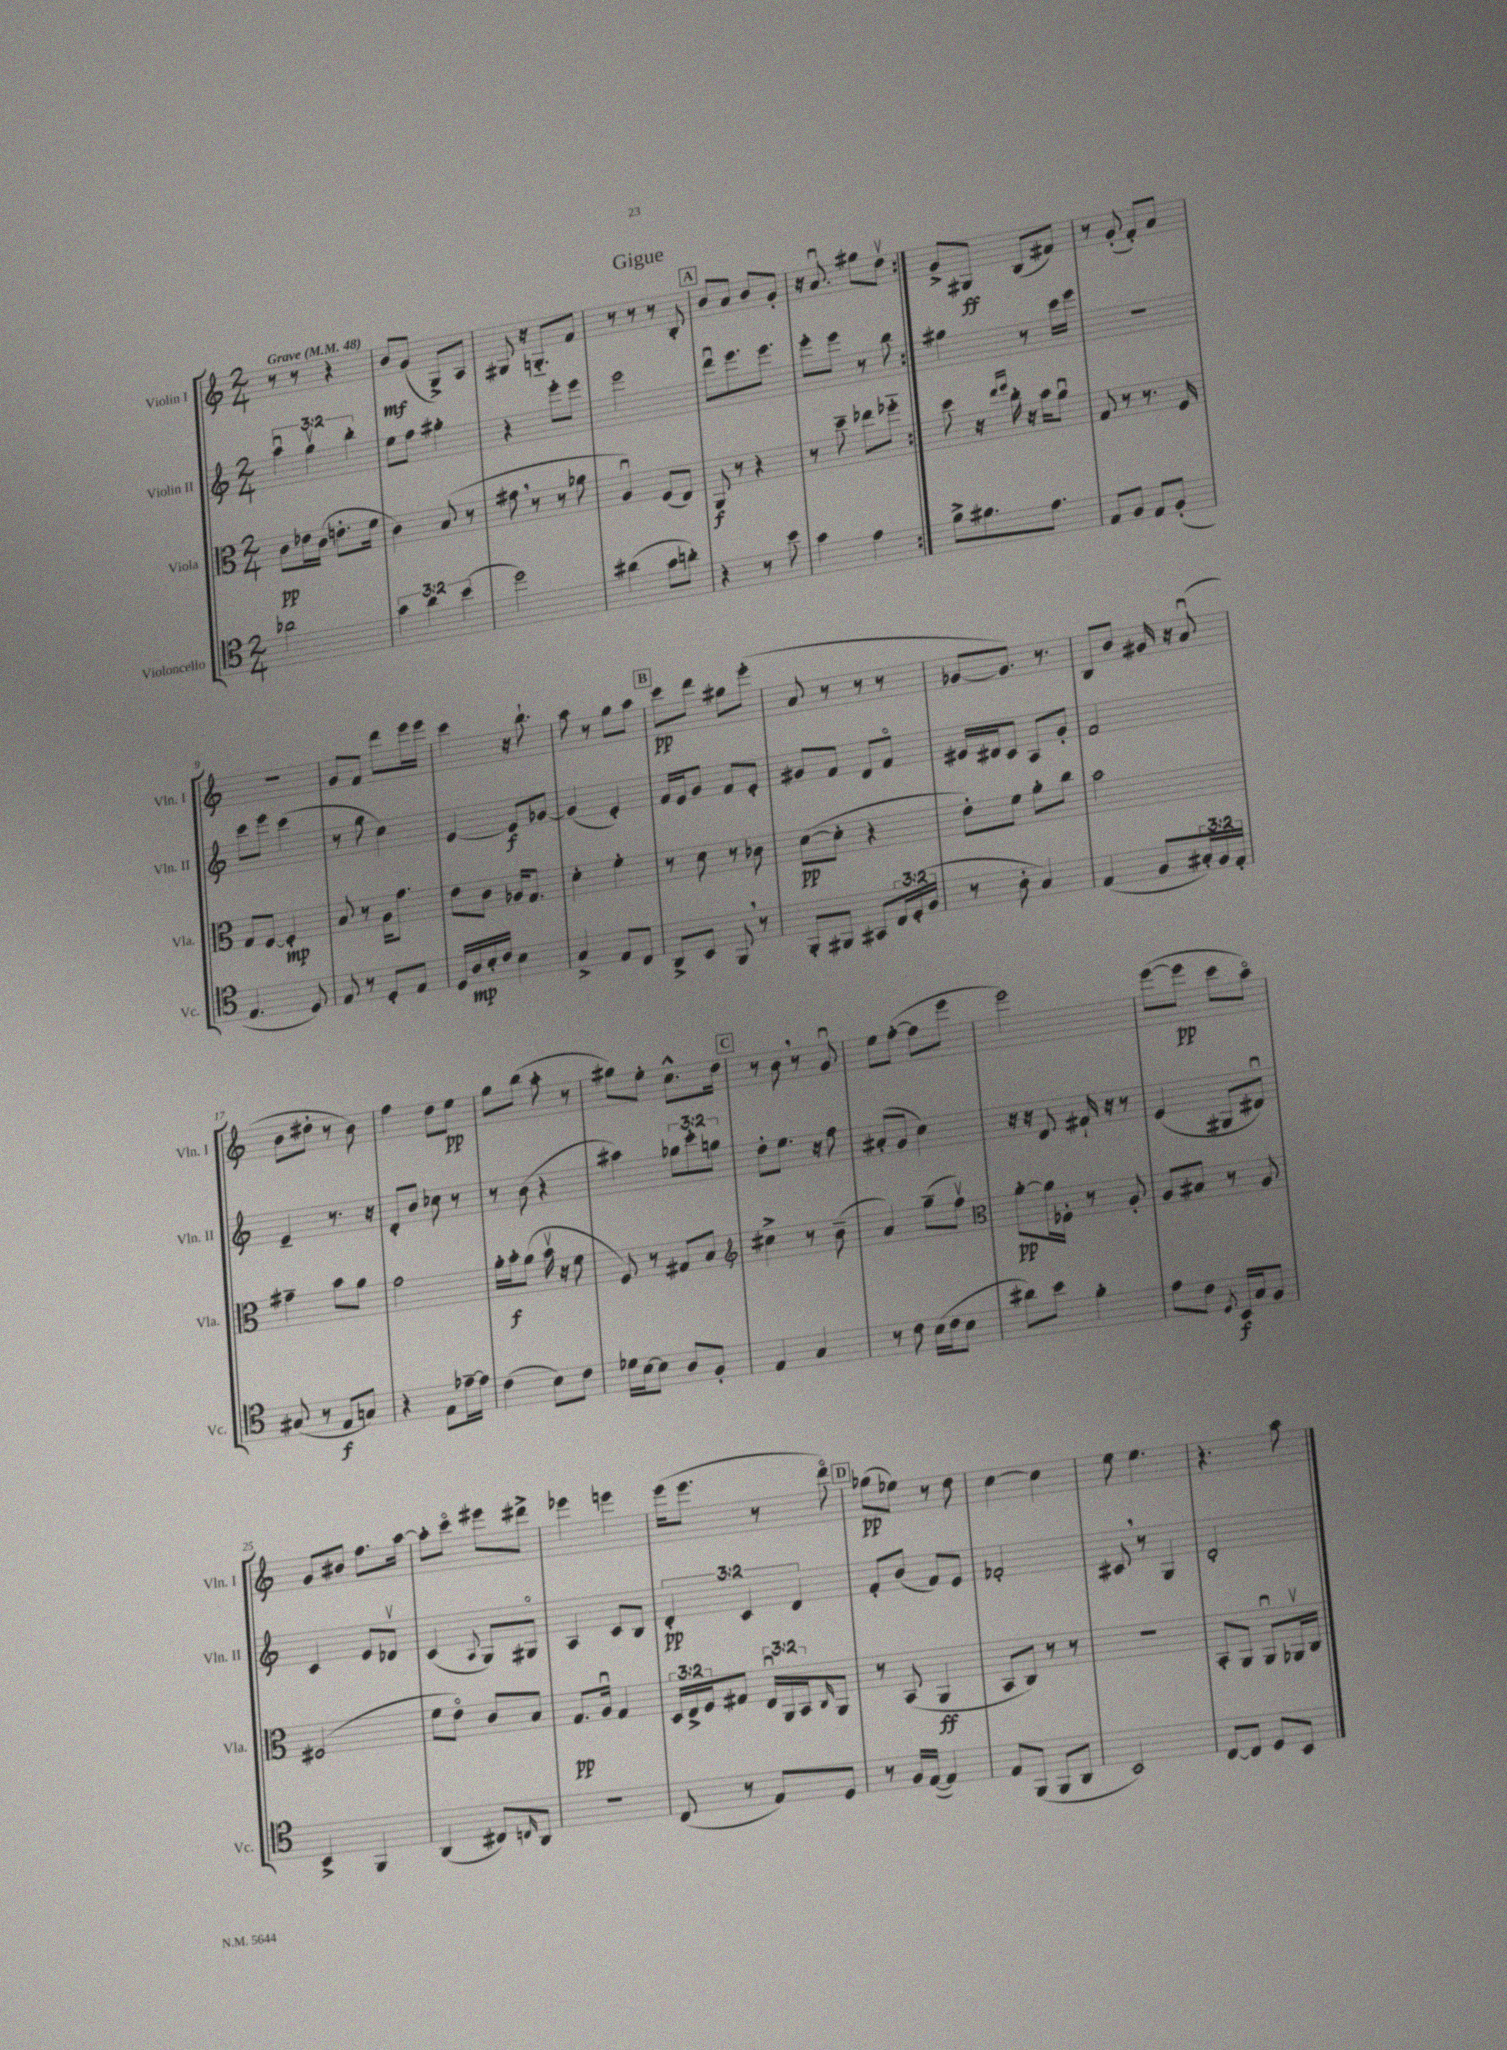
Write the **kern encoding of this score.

**kern	**kern	**kern	**kern
*staff4	*staff3	*staff2	*staff1
*clefC4	*clefC3	*clefG2	*clefG2
*k[]	*k[]	*k[]	*k[]
*M2/4	*M2/4	*M2/4	*M2/4
*MM48	*MM48	*MM48	*MM48
2a-	8c	6aau	8r
.	16e-	.	8r
.	.	6ggv	.
.	(16c	.	.
.	8.e'	.	4r
.	.	6bb'	.
.	16f	.	.
=	=	=	=
6g	4c)	8ee	8b
.	.	8ff	(8g
6a	.	.	.
.	(8B	4gg#'	8G^)
(6b	.	.	.
.	8r	.	8A
=	=	=	=
2dd)	8g#	4r	8G#
.	8r	.	16r
.	.	.	8.G'~
.	8r	8eee'	.
.	8a-	8eee	8f
=	=	=	=
(4a#	4Au)	2eee	8r
.	.	.	8r
8g	(8F	.	8r
8a')	8E)	.	8B'
=	=	=	=
4r	8AA	8dddu	8b
.	8r	8.eee	8a
8r	4r	.	8b
.	.	8.eee	.
8b	.	.	8g'
=	=	=	=
4g	8r	8eee'	16r
.	.	.	8.au
.	8dd~	8eee	.
4e	8ee-	8r	8gg#
.	8ff-'~	8bb	8ddv
=:|!	=:|!	=:|!	=:|!
8f^	8dd	4gg#	8g^
8.f#	16r	.	8G#
.	16qqee	.	.
.	16qqff	.	.
.	16cc'	.	.
.	16r	8r	(8B
8.e	16b	.	.
.	8au	16ccc	8f#)
.	.	16eee	.
=	=	=	=
8E	8G	2r	8r
8F	8r	.	(8g'
8E	8.r	.	8f')
(8F'	.	.	8a
.	16F	.	.
=	=	=	=
4.E	8G	8ccc	2r
.	[8F	8eee	.
.	4F']	(4ccc	.
8D)	.	.	.
=	=	=	=
8E	8B	8r	8g
8r	8r	8gg	8f
8D'	16A	4cc)	8ddd
.	8.g	.	.
8E	.	.	16eee
.	.	.	16eee
=	=	=	=
16D	8e	[4e	4ccc
16A	.	.	.
16B'	8c	.	.
16c	.	.	.
4B	16A-	8e]	16r
.	8.G	.	8.bb`
.	.	[8g-	.
=	=	=	=
4G^	4d'	(4g-]	8aa
.	.	.	8r
8E	4f'	4e')	8gg
8C	.	.	8aa
=	=	=	=
8AA^	8r	16f	8ccc
.	.	16e	.
8BB	8d	8g	8ddd
8FF	8r	8f	8gg#
8r	8c-	8e'	(8eee'
=	=	=	=
8FF'	([8d	8g#	8a
8FF#	8d']	8f	8r
8GG#	4r	8d	8r
24C	.	8fo	8r
(24D'	.	.	.
24F	.	.	.
=	=	=	=
8r	8e')	16e#	[8g-
.	.	16d#	.
8A'	8f	8c	8.g-])
4G)	8a'	8A	.
.	.	.	8.r
.	8cc	8g'	.
=	=	=	=
(4E	2b	2f	8B
.	.	.	8b
8F	.	.	16g#
.	.	.	16r
24G#')	.	.	(8au
24F	.	.	.
24E'	.	.	.
=	=	=	=
(8G#	4g#~	4e~	8b
8r	.	.	8dd#'
8E	8b	8.r	8r
8G)	8a	.	8b)
.	.	16r	.
=	=	=	=
4r	2g	8d'	4ff
.	.	8b	.
8E	.	8cc-	8dd
[16e-~	.	8r	8ee
16e-]	.	.	.
=	=	=	=
(4c	16a'	8r	8gg
.	16b'	.	.
.	(8a	(8b	(8bb
8B)	16bv	4r	8aa'
.	16r	.	.
8c	8f	.	8r
=	=	=	=
16d-	8F)	4aa#)	8gg#)
[16B	.	.	.
8B]	8r	.	8ee'
8A	8G#	12gg-	8.cc^^
.	.	12ccc'	.
8F'	8B	.	.
.	.	12gg	.
.	.	.	16dd
=	=	=	=
*	*clefG2	*	*
4E	4cc#^	8dd'	8r
.	.	8.ee	8b
4G	8r	.	8r
.	.	16r	.
.	(8b~	8ff	8gu
=	=	=	=
8r	4a)	(8a#'	8ee
8c	.	8g	([8ff'
(16B	(8gg~	4cc)	8ff]
16c	.	.	.
8B	8ffv)	.	8eee
=	=	=	=
*	*clefC3	*	*
8a#)	[8a'	16r	2eee)
.	.	16r	.
8b	16a]	8d	.
.	16F-'	.	.
4f'	8r	16f#`	.
.	.	16r	.
.	8A'	8r	.
=	=	=	=
8e	8A	(4e	([8eee
8c	8B#	.	8eee]
8qD	.	.	.
16BB	8r	8G#	8ccc
16G	.	.	.
8F	8A	8d#u)	8aao)
=	=	=	=
4BB^	(2F#	4c	8g
.	.	.	8b#
4FF	.	8e	8.ff
.	.	8d-v	.
.	.	.	[16aa
=	=	=	=
(4AA	8f	(4c	8aa']
.	8eo)	.	8ccco
.	.	8qqA	.
8C#)	8c	8G)	8eee#
16qqC	.	.	.
8AA	8B	8G#o	8ddd#^
=	=	=	=
2r	8.G	4A	4eee-
.	16Au	.	.
.	4G	8c	4eee
.	.	8B	.
=	=	=	=
(8C	24D	6d'	(16eee
.	24E^	.	.
.	.	.	8.eee
.	24F	.	.
8r	8G#	.	.
.	.	6c	.
8E)	24Eu	.	8r
.	24AA	.	.
.	24BB	6d	.
.	16qqC	.	.
8D	8AA	.	8dddo)
=	=	=	=
8r	8r	8f'	(8gg-
16F	(8BB	(8b	8ee-)
([16E	.	.	.
4E])	4AA	8f)	8r
.	.	8e	8dd
=	=	=	=
8E	8BB	2f-'	[4cc
(8FF	8C)	.	.
8FF	8r	.	4cc]
8AA	8r	.	.
=	=	=	=
2BB)	2r	8c#	8ee
.	.	8r	4.ee
.	.	4G	.
=	=	=	=
[8C	8BB'	2d'	4.r
8C]	8AA	.	.
8D	8AAu	.	.
8BB	16AA-v	.	8aa
.	16C	.	.
==	==	==	==
*-	*-	*-	*-
